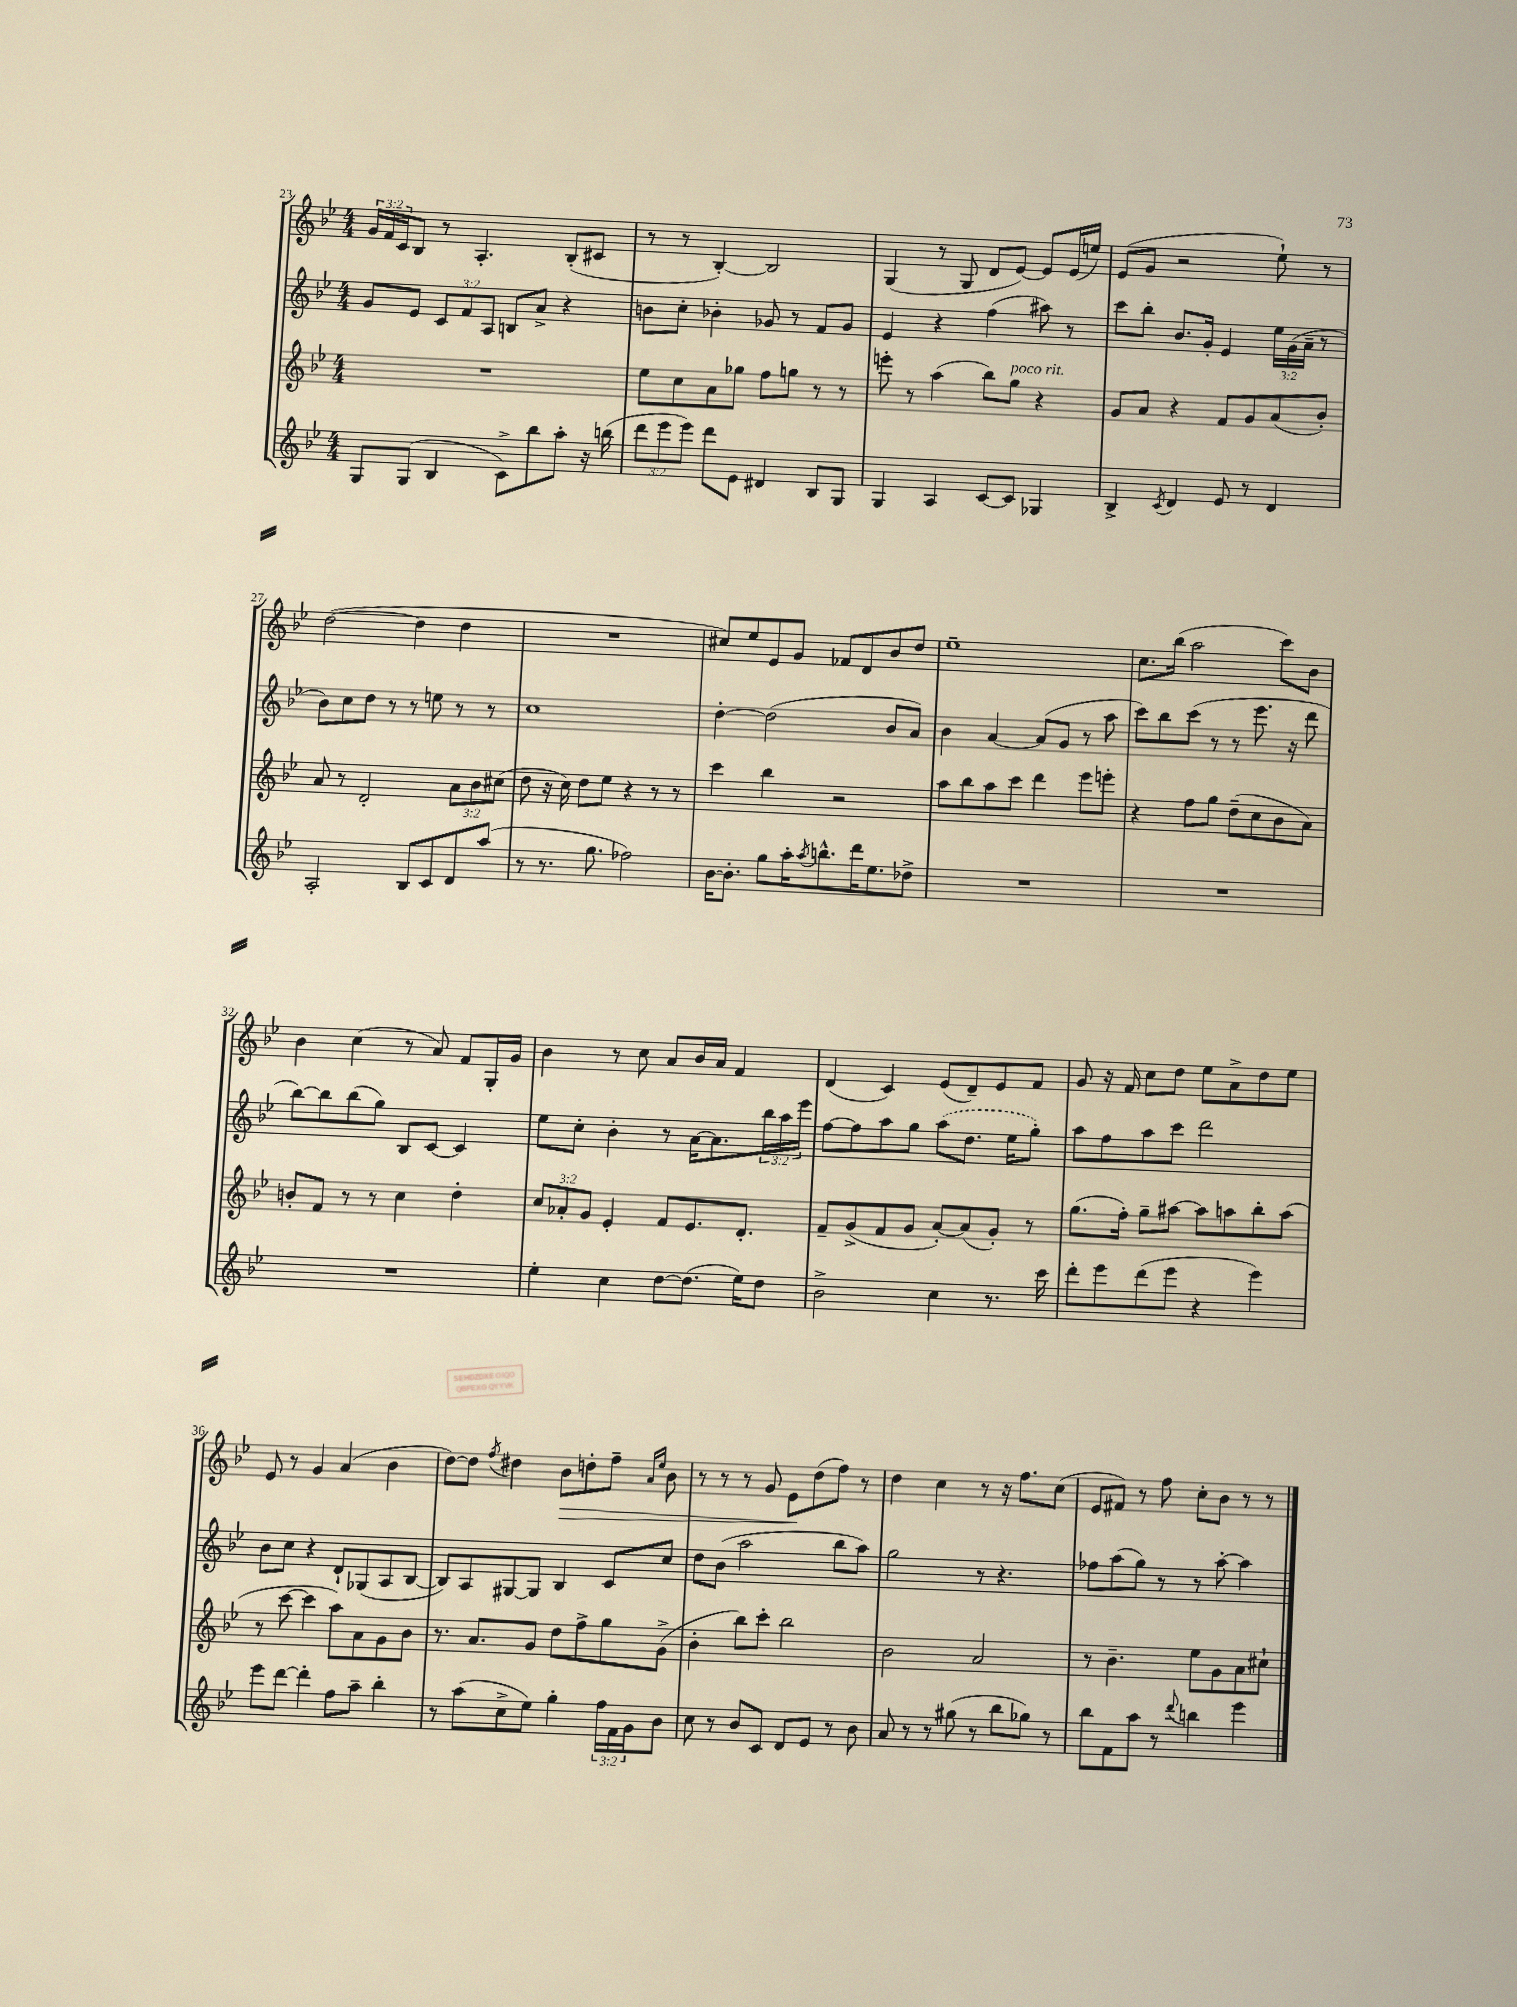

**kern	**kern	**kern	**kern
*staff4	*staff3	*staff2	*staff1
*clefG2	*clefG2	*clefG2	*clefG2
*k[b-e-]	*k[b-e-]	*k[b-e-]	*k[b-e-]
*M4/4	*M4/4	*M4/4	*M4/4
8G/L	1r	8g/L	24g/LL
.	.	.	24f/
.	.	.	24c/J
(8G/J	.	8e-/J	8B-/J
4B-/	.	12c/L	8r
.	.	12f/	.
.	.	.	4.A'/
.	.	12A/J	.
8c^\L)	.	8B/L	.
8bb-\	.	8a^/J	.
8aa'\J	.	4r	(8B-'/L
16r	.	.	8c#/J
(16bb\	.	.	.
=	=	=	=
12ddd\L	8ee-\L	8b\L	8r
12eee-\	.	.	.
.	8cc\	8cc'\J	8r
12eee-\J)	.	.	.
8ddd\L	8a\	4b-'\	[4B-'/)
8e-\J	8gg-\J	.	.
4d#/	8ff\L	8g-/	2B-/]
.	8gg\J	8r	.
8B-/L	8r	8f/L	.
8G/J	8r	8g-/J	.
=	=	=	=
4G/	8eee'\	4e-/	(4G/
.	8r	.	.
4A/	(4aa\	4r	8r
.	.	.	8G/
[8c/L	8bb-\L)	(4ff\	8d/L
8c/]J	8gg\J	.	[8e-/J)
4G-/	4r	8aa#\)	8e-/]L
.	.	8r	(16e-/L
.	.	.	16ee/JJ)
=	=	=	=
4B-^/	8g/L	8ccc\L	(8e-/L
.	8a/J	8bb-'\J	8g/J
8qc/	.	.	.
4d/	4r	8.b-/L	2r
.	.	16g'/Jk	.
8e-/	8f/L	4e-/	.
8r	8g/	.	.
4d/	(8a/	24ee-\LL	8ee-`\)
.	.	(24g\	.
.	.	24a~\JJ	.
.	8b-'/J)	8r	8r
=	=	=	=
2A'/	8a/	8b-\L)	([2dd\
.	8r	8cc\	.
.	2d'/	8dd\J	.
.	.	8r	.
8B-/L	.	8r	4dd\]
8c/	.	8ee\	.
8d/	12a\L	8r	4dd\
.	12b-\	.	.
(8aa/J	.	8r	.
.	(12cc#\J	.	.
=	=	=	=
8r	8dd\	1cc	1r
8.r	16r	.	.
.	16cc\)	.	.
.	8dd\L	.	.
8.gg\	.	.	.
.	8ee-\J	.	.
2ff-\)	4r	.	.
.	8r	.	.
.	8r	.	.
=	=	=	=
[16b-\LK	4ccc\	[4dd'\	8cc#/L)
8.b-'\]J	.	.	.
.	.	.	8ee-/
8gg\L	4bb-\	(2dd\]	8e-/
16aa'\K	.	.	8g/J
8qaa/	.	.	.
8.bb^^\	.	.	.
.	2r	.	8f-/L
16ddd\K	.	.	8d/
8.ee-\	.	.	.
.	.	8b-/L	8b-/
8dd-^\J	.	8a/J)	8dd/J
=	=	=	=
1r	8aa\L	4b-\	1ee-~
.	8bb-\	.	.
.	8aa\	[4a/	.
.	8ccc\J	.	.
.	4ddd\	(8a/]L	.
.	.	8g/J	.
.	8eee-\L	8r	.
.	8eee'\J	8aa\	.
=	=	=	=
1r	4r	8ccc\L)	8.cc\L
.	.	8bb-\	.
.	.	.	(16bb-\Jk
.	8ff\L	(8ccc\J	2aa\
.	8gg\J	8r	.
.	(8dd~\L	8r	.
.	8cc\	8.eee-\	.
.	8b-\	.	8ccc\L)
.	.	16r	.
.	8a\J)	8ddd\	8b-\J
=	=	=	=
1r	8b'/L	[8bb-\L)	4b-\
.	8f/J	8bb-\]	.
.	8r	(8bb-\	(4cc\
.	8r	8gg\J)	.
.	4cc\	8B-/L	8r
.	.	[8c/J	8a/)
.	4dd'\	4c/]	8f/L
.	.	.	16G'/L
.	.	.	16g/JJ
=	=	=	=
4ee-'\	12cc/L	8ee-\L	4b-\
.	12a-'/	.	.
.	.	8cc'\J	.
.	12g/J	.	.
4cc\	4e-'/	4b-'\	8r
.	.	.	8cc\
[8dd\L	8f/L	8r	8a/L
(8.dd\]J	8.e-/	[16a\LK	16b-/L
.	.	8.a\]	16a/JJ
.	.	.	4f/
16ee-\LK)	8.d'/J	.	.
8dd\J	.	24bb-\L	.
.	.	24aa\	.
.	.	24eee-\JJ	.
=	=	=	=
2b-^\	8f~/L	[8ff\L	(4d/
.	(8g^/	8ff\]	.
.	8f/	8aa\	4c/)
.	8g/J	8gg\J	.
4cc\	[8a'/L)	(8aa\L	(8e-/L
.	(8a/]	8.dd\J	8d~/)
8.r	8g'/J)	.	8e-/
.	.	16ee-\LK	.
.	8r	8gg'\J)	8f/J
16ccc\	.	.	.
=	=	=	=
8ddd'\L	(8.gg\L	8aa\L	8g/
8eee-\	.	8ff\	16r
.	16ff'\Jk)	.	16f/
(8ddd\	8gg~\L	8aa\	8cc\L
8eee-\J	[8aa#\J	8ccc\J	8dd\J
4r	8aa#\]L	2ddd\	8ee-\L
.	8aa\	.	8a^\
4eee-\)	8bb-'\	.	8dd\
.	(8aa\J	.	8ee-\J
=	=	=	=
8eee-\L	8r	8b-\L	8e-/
[8ddd\J	[8ccc\	8cc\J	8r
4ddd'\]	4ccc\]	4r	4g/
8ff\L	8aa\L)	8d`/L	(4a/
8aa~\J	8a\	(8G-/	.
4bb-'\	8g\	8A/	4b-\
.	8b-\J	[8B-/J	.
=	=	=	=
8r	8.r	8B-/]L)	[8dd\L)
(8aa\L	.	8A/	8dd\]J
.	8.a/L	.	.
.	.	.	8qff/
8cc^\	.	[8G#/	4dd#\
8ee-\J)	8g/J	8G#/]J	.
4gg'\	8dd\L	4B-/	8b-\L
.	8ff^\	.	8dd'\
24ff\LL	8gg\	8c/L	8ff~\J
24f\	.	.	.
24g\J	.	.	.
.	.	.	16qqa/LL
.	.	.	16qqee-/JJ
8b-\J	(8g^\J	8cc/J	8b-\
=	=	=	=
8cc\	4b-'\	8dd\L	8r
8r	.	(8b-\J	8r
8b-/L	8bb-\L)	2aa\	8r
8c/J	8ccc'\J	.	8g/
8d/L	2bb-\	.	8e-\L
8e-/J	.	.	(8dd\
8r	.	8bb-\L	8ff\J)
8b-\	.	8aa\J)	8r
=	=	=	=
8a/	2b-\	2gg\	4dd\
8r	.	.	.
8r	.	.	4cc\
(8gg#\	.	.	.
8r	2a/	8r	8r
8bb-\L	.	4.r	16r
.	.	.	8.ff\L
8gg-\J)	.	.	.
8r	.	.	(8cc\J
=	=	=	=
8bb-\L	8r	8ff-\L	8e-/L
8f\	4.b-~\	(8aa\	8f#/J)
8aa\J	.	8gg\J)	8r
8r	.	8r	8ff\
8qqddd/	.	.	.
4bb\	8ee-\L	8r	8cc'\L
.	8g\	[8aa'\	8b-\J
4eee-\	8a\	4aa\]	8r
.	8cc#`\J	.	8r
==	==	==	==
*-	*-	*-	*-
